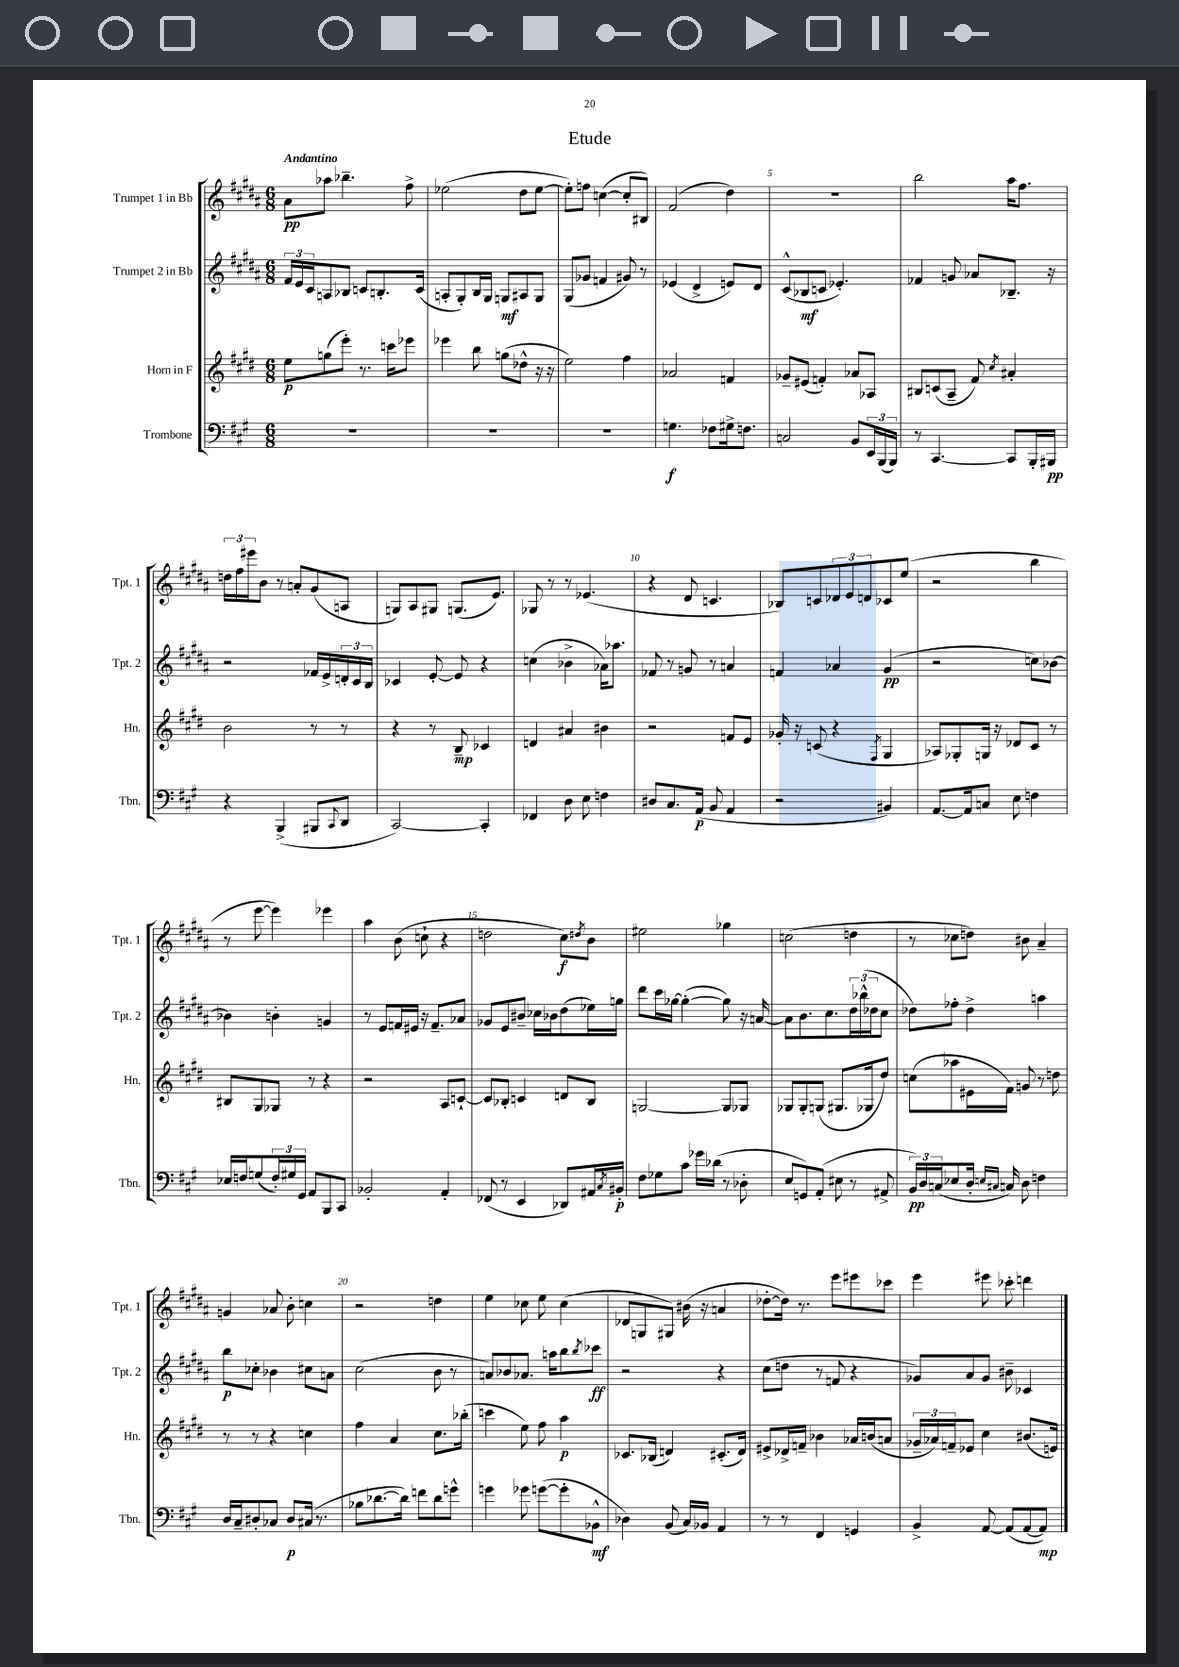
\header { title = "Etude" }
<<
\new StaffGroup <<
\new Staff = "s0" \with { instrumentName = "Trumpet 1 in Bb" shortInstrumentName = "Tpt. 1" } {
    \clef treble \key b \major \numericTimeSignature \time 6/8 \tempo "Andantino"
    ais'8\pp aes''8 bes''4.-- fis''8-> |
    ees''2( dis''8 ees''8~ |
    ees''8-.) f''8 c''4~( c''8-. bis8) |
    fis'2( dis''4) |
    R2. |
    b''2 ais''16 fis''8. |
    \tuplet 3/2 { d''16 fis''16 eis'''16 } b'8 r8 a'8-. gis'8( a8 |
    g8) ais8 gis8 g8.( e'8.) |
    ges8 r8 r8 ees'4.( |
    r4 dis'8 c'4. |
    bes8) c'8 \tuplet 3/2 { des'8 e'8 d'8 } ces'8 e''8( |
    r2 b''4 |
    r8 e'''8~ e'''4) ees'''4 |
    ais''4 b'8( c''8-! r4 |
    d''2 cis''8\f) \acciaccatura { dis''8 } b'8 |
    eis''2 ges''4 |
    c''2( d''4 |
    r8 ces''8 d''8) bis'8 ais'4-- |
    g'4 aes'8 b'8-. c''4 |
    r2 d''4 |
    e''4 ces''8 e''8 ces''4( |
    des'8 g8 gis8) bis'16( r16 a'4 |
    des''8~-. des''16) r8. e'''8 eis'''8 ces'''8 |
    e'''4 eis'''8 ces'''8-. d'''4 \bar "|." |
}
\new Staff = "s1" \with { instrumentName = "Trumpet 2 in Bb" shortInstrumentName = "Tpt. 2" } {
    \clef treble \key b \major \numericTimeSignature \time 6/8
    \tuplet 3/2 { fis'16 e'16 cis'16 } a8 bes8 c'8 b8.-. c'16( |
    a8-. gis8-.) b16 gis16 g8\mf ais8 g8 |
    gis8( ges'8 f'4 gis'8) r8 |
    ees'4( dis'4-> e'8) dis'8 |
    cis'8-^( bes8\mf c'8 ees'4.-.) |
    fes'4 g'8 aes'8 bes8.-- r16 |
    r2 fes'16 e'16-> \tuplet 3/2 { d'16-. cis'16 b16 } |
    ces'4 e'8~-. e'8 r4 |
    c''4( bes'4-> aes'16) aes''8. |
    fes'8 r8 g'8 r8 a'4 |
    f'4 aes'4 gis'4\pp( |
    r2 c''8) bes'8~ |
    bes'4 b'4-. g'4 |
    r8 e'8 f'16 eis'16 r16 f'8.-- aes'8 |
    ges'8 e'8 bis'8-- ces''16 bes'16 dis''8( ees''16) g''16 |
    dis'''8 cis'''16 ges''16~ ges''4~-.( ges''8) r16 a'16~ |
    a'8 b'8. cis''8. \tuplet 3/2 { dis''16 bes''16-^( des''16 } cis''8 |
    des''8) fes''8-. des''4-> a''4 |
    b''8\p ces''8-. bes'4 cis''8 a'8 |
    cis''2( b'8 r8 |
    a'8) bes'8 aes'8. a''16 b''8 \acciaccatura { b''8 } ces'''8\ff |
    r2 r4 |
    cis''8( d''8 r8 f'8 r4 |
    ges'8) ais'8 ges'8 bis'8-- ces'4 \bar "|." |
}
\new Staff = "s2" \with { instrumentName = "Horn in F" shortInstrumentName = "Hn." } {
    \clef treble \key e \major \numericTimeSignature \time 6/8
    e''8\p g''8( e'''8-.) r8. c'''16 ees'''8 |
    ees'''4 b''8 g''8( des''8-^ r16 r16 |
    e''2) fis''4 |
    aes'2 f'4 |
    ges'8-- eis'8( f'4-.) aes'8 aes8 |
    bis8 c'8( a8-- fis'8) \acciaccatura { cis''8 } ais'4-. |
    b'2 r8 r8 |
    r4 r8 b8--\mp ces'4 |
    d'4 ais'4 bis'4 |
    r2 f'8 e'8 |
    ges'16-. r16 c'8( r4 \acciaccatura { fis8 } gis4 |
    aes8) ges8-. g16 r16 des'8 cis'8 r8 |
    bis8 gis8 ges8 r8 r4 |
    r2 a8 c'8~-! |
    c'8 bes8-. c'4 d'8 bes8 |
    g2~ g8 ges8 |
    ges8 ges8-. g8( gis8. ges16 dis''8) |
    c''8( aes''8 eis'16 fis'16) g'8 r8 d''8 |
    r8 r8 r4 c''4 |
    fis''4 a'4 cis''8. bes''16-.( |
    c'''4 e''8) fis''8 a''4\p |
    ces'8. bes16( d'4) cis'8.-.( d'16) |
    eis'8-> des'16-> f'16-- bes'4 aes'16 b'16( a'8 |
    \tuplet 3/2 { ges'16-- aes'16) f'16-- } ees'8 cis''4 bis'8.( e'16) \bar "|." |
}
\new Staff = "s3" \with { instrumentName = "Trombone" shortInstrumentName = "Tbn." } {
    \clef bass \key a \major \numericTimeSignature \time 6/8
    R2. |
    R2. |
    R2. |
    g4.\f fes8 gis16-> f8. |
    c2 b,8 \tuplet 3/2 { e,16 b,,16( b,,16) } |
    r8 cis,4.~ cis,8 b,,16-. bis,,16\pp |
    r4 b,,4->( bis,,8 \appoggiatura { cis,8 } d,8 |
    cis,2~) cis,4-. |
    fes,4 d8 e8 f4 |
    dis8 cis8. a,16\p( b,8 a,4 |
    r2 bis,4) |
    a,8.~ a,16 c8 e8 f4 |
    ees16 f16 g8( \tuplet 3/2 { f16-.) gis16 gis,16 } a,8 b,,8 cis,8 |
    bes,2-. a,4-. |
    fes,8( r8 e,4 des,8) ais,16 \acciaccatura { cis8 } bis,16-.\p |
    fis8 ges8 cis'8 ges'16 des'16( r8 des8-. |
    e8 g,8) a,8-.( eis8 r8 ais,8-> |
    \tuplet 3/2 { b,16\pp) d16 c16( } ees8 d16-. \grace { e16 cis16 } c16) d8 f4 |
    d16 cis16-- dis8-. ces8 dis8\p cis16( r8. |
    bes8 des'8.~ des'16) f'8 des'8 g'8-^ |
    g'4 ges'8 g'8~( g'8-. bes,8-^\mf |
    des4) b,8( cis16) bes,16 a,4 |
    r8 r8 fis,4 g,4 |
    b,4-> a,8~ a,8( a,8~ a,8\mp) \bar "|." |
}
>>
>>
\layout { \context { \Score \override BarNumber.break-visibility = ##(#f #t #t) barNumberVisibility = #(every-nth-bar-number-visible 5) } }
